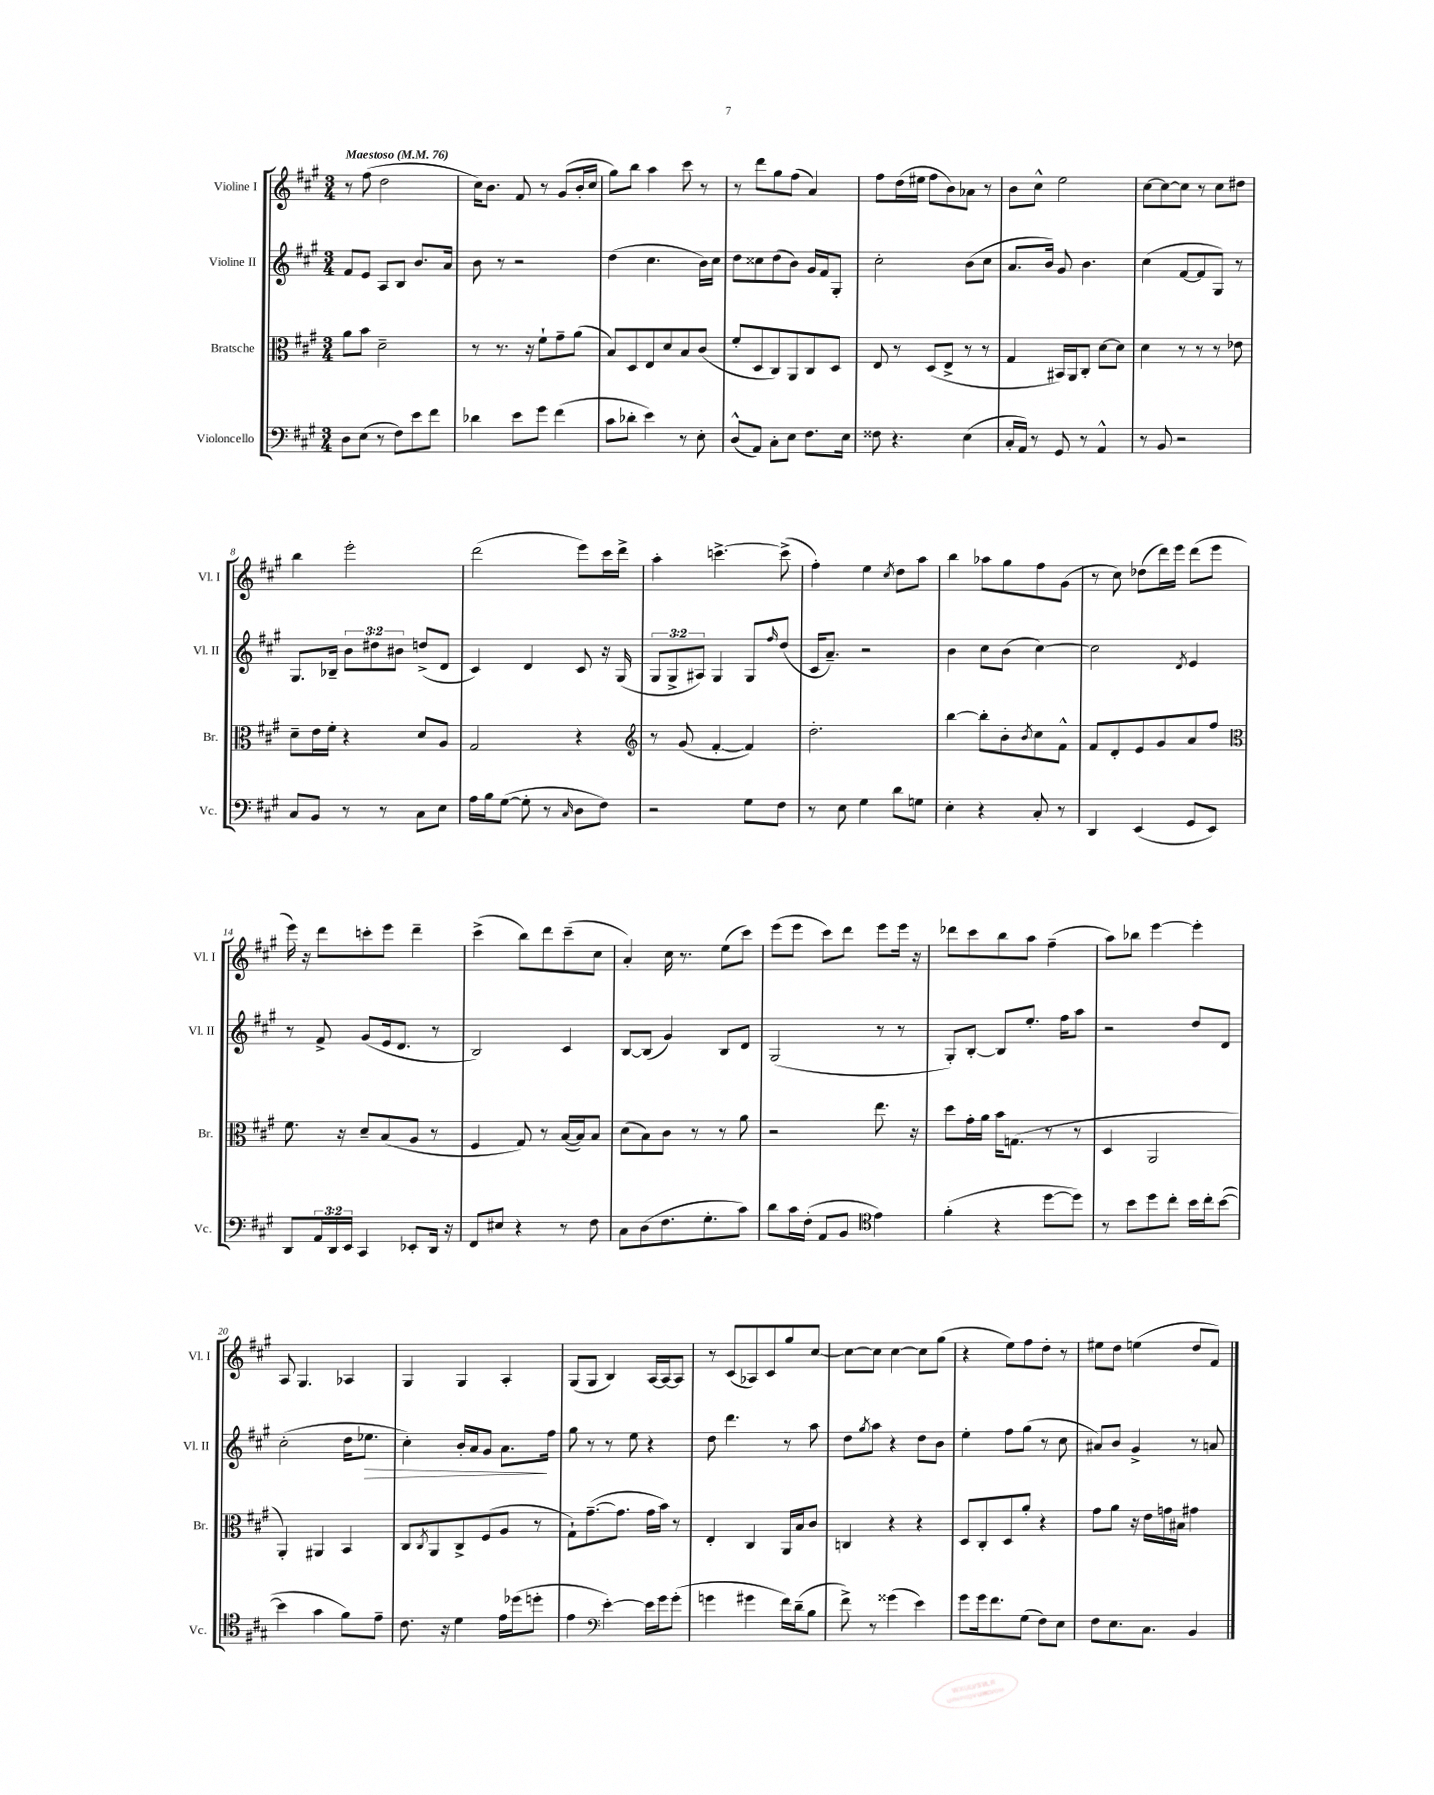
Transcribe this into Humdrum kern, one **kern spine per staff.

**kern	**kern	**kern	**dynam	**kern
*part4	*part3	*part2	*part2	*part1
*staff4	*staff3	*staff2	*staff2	*staff1
*I"Violoncello	*I"Bratsche	*I"Violine II	*	*I"Violine I
*I'Vc.	*I'Br.	*I'Vl. II	*	*I'Vl. I
*clefF4	*clefC3	*clefG2	*	*clefG2
*k[f#c#g#]	*k[f#c#g#]	*k[f#c#g#]	*	*k[f#c#g#]
*M3/4	*M3/4	*M3/4	*	*M3/4
*MM76	*MM76	*MM76	*	*MM76
=1	=1	=1	=1	=1
!	!	!	!	!LO:TX:a:B:t=Maestoso
8D\L	8a\L	8f#/L	.	8r
(8E\J	8b\J	8e/J	.	(8ff#\
8r	2d~\	8A/L	.	2dd\
8F#\L)	.	8B/J	.	.
8e\	.	8.b/L	.	.
8f#\J	.	.	.	.
.	.	16a/Jk	.	.
=2	=2	=2	=2	=2
4d-X\	8r	8b\	.	16cc#\KL)
.	.	.	.	8.b\J
.	8.r	8r	.	.
8e\L	.	2r	.	8f#/
.	16r	.	.	.
8g#\J	8f#`\L	.	.	8r
(4f#\	8g#~\	.	.	(8g#/L
.	(8a\J	.	.	16b'/L
.	.	.	.	16cc#/JJ
=3	=3	=3	=3	=3
8c#\L	8B/L)	(4dd\	.	8gg#\L)
8d-X'\J	8D/	.	.	8bb\J
4e\)	8E/	4.cc#\	.	4aa\
.	8d/	.	.	.
8r	8B/	.	.	8ccc#\
8E'\	(8c#/J	16b\LL)	.	8r
.	.	16cc#\JJ	.	.
=4	=4	=4	=4	=4
(8D^^/L	8f#'/L	8dd\L	.	8r
8AA/J)	8D/	8cc##X\	.	8ddd\L
8C#'\L	8C#/)	(8dd\	.	8gg#\
8E\J	8AA/	8b\J)	.	(8ff#\J
8.F#\L	8C#/	16g#/LL	.	4a/)
.	.	16f#/J	.	.
.	8D/J	8G#'/J	.	.
16E\Jk	.	.	.	.
=5	=5	=5	=5	=5
8F##X\	8E/	2cc#'\	.	8ff#\L
4.r	8r	.	.	(16dd\L
.	.	.	.	16ee#X\JJ
.	(8D/L	.	.	8ff#\L
.	8E^/J	.	.	8b\)
(4E\	8r	(8b\L	.	8a-X\J
.	8r	8cc#\J	.	8r
=6	=6	=6	=6	=6
16C#'/LL	4G#/	8.a/L	.	8b\L
16AA/JJ)	.	.	.	.
8r	.	.	.	8cc#^^\J
.	.	16b/Jk)	.	.
8GG#/	16BB#X/LL)	8g#/	.	2ee\
.	16AA/J	.	.	.
8r	8C#'/J	4.b\	.	.
4AA^^/	[8d\L	.	.	.
.	8d\J]	.	.	.
=7	=7	=7	=7	=7
8r	4d\	(4cc#\	.	[8cc#\L
8BB/	.	.	.	8cc#\_
2r	8r	[8f#/L	.	8cc#\J]
.	8r	8f#/]	.	8r
.	8r	8G#/J)	.	8cc#\L
.	8e-X\	8r	.	8dd#X\J
!!LO:LB:g=z
=8	=8	=8	=8	=8
8C#/L	8d~\L	8.G#/L	.	4bb\
8BB/J	16e\L	.	.	.
.	16f#'\JJ	16B-X~/Jk	.	.
8r	4r	12b\L	.	2eee'\
.	.	12dd#X\	.	.
8r	.	.	.	.
.	.	12b#X\J	.	.
8C#\L	8d/L	(8ddn^/L	.	.
8E\J	8A/J	8d/J	.	.
=9	=9	=9	=9	=9
16A\LL	2G#/	4c#/)	.	(2ddd\
16B\J	.	.	.	.
([8G#\J	.	.	.	.
8G#'\]	.	4d/	.	.
8r	.	.	.	.
16qqC#/	.	.	.	.
8D\L	4r	8c#/	.	8eee\L)
8F#\J)	.	16r	.	16ccc#\L
.	.	(16G#/	.	16ddd^\JJ
=10	=10	=10	=10	=10
*	*clefG2	*	*	*
2r	8r	12G#/L	.	4aa'\
.	.	12G#^/	.	.
.	(8g#/	.	.	.
.	.	12A#X/J)	.	.
.	[4f#'/	4G#/	.	[4.cccn^\
8G#\L	4f#/])	8G#/L	.	.
.	.	16qqff#/	.	.
8F#\J	.	(8dd/J	.	(8ccc^\]
=11	=11	=11	=11	=11
8r	2.dd'\	16c#/KL	.	4ff#'\)
.	.	8.a~/J)	.	.
8E\	.	.	.	.
4G#\	.	2r	.	4ee\
.	.	.	.	8qcc#/
8d\L	.	.	.	8dd\L
8Gn\J	.	.	.	8aa\J
=12	=12	=12	=12	=12
4E'\	[4bb\	4b\	.	4bb\
4r	8bb'\L]	8cc#\L	.	8aa-X\L
.	8b'\	(8b\J	.	8gg#\
.	8qb/	.	.	.
8C#'/	8cc#\	[4cc#\)	.	8ff#\
8r	8f#^^\J	.	.	(8g#\J
=13	=13	=13	=13	=13
4DD/	8f#/L	2cc#\]	.	8r
.	8d'/	.	.	8cc#\)
(4EE/	8e/	.	.	(8dd-X\L
.	8g#/	.	.	16ddd\L)
.	.	.	.	16eee\JJ
.	.	8qd/	.	.
8GG#/L	8a/	4e/	.	(8ddd\L
8EE/J)	8ff#/J	.	.	8eee\J
!!LO:LB:g=z
=14	=14	=14	=14	=14
*	*clefC3	*	*	*
8DD/L	8.f#\	8r	.	16eee\)
.	.	.	.	16r
24AA/L	.	8f#^/	.	8ddd\L
24DD/	.	.	.	.
.	16r	.	.	.
24EE/JJ	.	.	.	.
4CC#/	8d~/L	(8g#/L	.	8cccn'\
.	(8B/	16e/k	.	8eee\J
.	.	8.d/J	.	.
8EE-X'/L	8A/J	.	.	4ddd~\
16DD/Jk	8r	8r	.	.
16r	.	.	.	.
=15	=15	=15	=15	=15
8FF#/L	4F#/	2B/)	.	(4ccc#^\
8E#X/J	.	.	.	.
4r	8G#/)	.	.	8bb\L)
.	8r	.	.	8ddd\
8r	([16B/LL	4c#/	.	(8ccc#~\
.	16B/J])	.	.	.
8F#\	8B/J	.	.	8cc#\J
=16	=16	=16	=16	=16
8C#\L	(8d\L	[8B/L	.	4a'/)
(8D\	8B\)	(8B/J]	.	.
8.F#\	8c#\J	4g#/)	.	16cc#\
.	.	.	.	8.r
.	8r	.	.	.
8.G#'\	.	.	.	.
.	8r	8B/L	.	(8ee\L
8c#\J)	8a\	8d/J	.	8ccc#\J)
=17	=17	=17	=17	=17
8d\L	2r	(2G#/	.	(8eee\L
16c#\L	.	.	.	8eee\J
(16F#'\JJ	.	.	.	.
8AA/L	.	.	.	8ccc#\L)
8BB/J	.	.	.	8ddd\J
*clefC4	*	*	*	*
4e\)	8.ee\	8r	.	8eee\L
.	.	8r	.	16eee\Jk
.	16r	.	.	16r
=18	=18	=18	=18	=18
(4f#'\	8dd\L	8G#'/L)	.	8ddd-X\L
.	16g#'\L	[8B'/J	.	8ccc#\
.	16a\JJ	.	.	.
4r	16b\KL	8B/L]	.	8bb\
.	(8.Gn\J	.	.	.
.	.	8.ee'/J	.	8aa\J
[8dd\L	8r	.	.	(4ff#~\
.	.	16ff#\KL	.	.
8dd\J])	8r	8aa\J	.	.
=19	=19	=19	=19	=19
8r	4D/	2r	.	8aa\L)
8b\L	.	.	.	8bb-X\J
8dd\	2AA/	.	.	[4eee\
8cc#'\J	.	.	.	.
16b\LL	.	8dd/L	.	4eee'\]
16cc#'\J	.	.	.	.
([8b\J	.	8d/J	.	.
!!LO:LB:g=z
=20	=20	=20	=20	=20
4b\]	4AA'/)	(2cc#'\	.	8A/
.	.	.	.	4.G#/
4g#\	4AA#X/	.	.	.
8f#\L)	4BB/	16dd\KL	.	4A-X/
!	!	!	!LO:HP:b	!
.	.	8.ee-X\J	>	.
8e~\J	.	.	.	.
=21	=21	=21	=21	=21
8.c#\	8C#/L	4cc#'\)	.	4G#/
.	8qC#/	.	.	.
.	8AA/	.	.	.
16r	.	.	.	.
4d\	8C#^/	16b'/LL	.	4G#/
.	.	16a/J	.	.
.	(8F#/	8g#/J	.	.
16e\LL	8A/J	8.a\L	.	4A'/
(16dd-X\J	.	.	.	.
8ddn'\J	8r	.	.	.
.	.	16ff#\Jk	]	.
=22	=22	=22	=22	=22
4e\	8G#`\L)	8gg#\	.	(8G#/L
.	([8.g#~\	8r	.	8G#/J
*clefF4	*	*	*	*
[4e'\)	.	8r	.	4B/)
.	8.g#\J]	.	.	.
.	.	8ee\	.	.
16e\LL]	16g#\LL	4r	.	[16A/LL
16g#\J	16b\JJ)	.	.	16A/J_
(8g#'\J	8r	.	.	8A/J]
=23	=23	=23	=23	=23
4gn\	4E'/	8dd\	.	8r
.	.	4.ddd\	.	(8c#/L
4g#X\	4C#/	.	.	8A-X/)
.	.	.	.	8c#/
16f#\LL)	16AA/LL	8r	.	8gg#/
(16d~\J	16B/J	.	.	.
8B\J	8c#/J	8aa\	.	[8cc#/J
=24	=24	=24	=24	=24
8f#^\)	4Cn/	8dd\L	.	8cc#\L_
.	.	8qgg#/	.	.
8r	.	8aa\J	.	8cc#\J]
(4g##X\	4r	4r	.	[4cc#\
4e\)	4r	8dd\L	.	8cc#\L]
.	.	8b\J	.	(8gg#\J
=25	=25	=25	=25	=25
8g#\L	8D/L	4ee'\	.	4r
16g#\k	8C#'/	.	.	.
8.f#\	.	.	.	.
.	8D/	8ff#\L	.	8ee\L)
(8G#\J	8a'/J	(8gg#\J	.	8ff#\
8F#\L)	4r	8r	.	8dd'\J
8E\J	.	8cc#\	.	8r
=26	=26	=26	=26	=26
8F#\L	8g#\L	8a#X/L)	.	8ee#X\L
8.E\	8a\J	8b/J	.	8dd\J
.	16r	4g#^/	.	(4een\
8.C#\J	16e\LL	.	.	.
.	16gn\	.	.	.
.	16B#X\JJ	.	.	.
4BB/	4g#X\	8r	.	8dd/L
.	.	8an/	.	8f#/J)
==	==	==	==	==
*-	*-	*-	*-	*-
